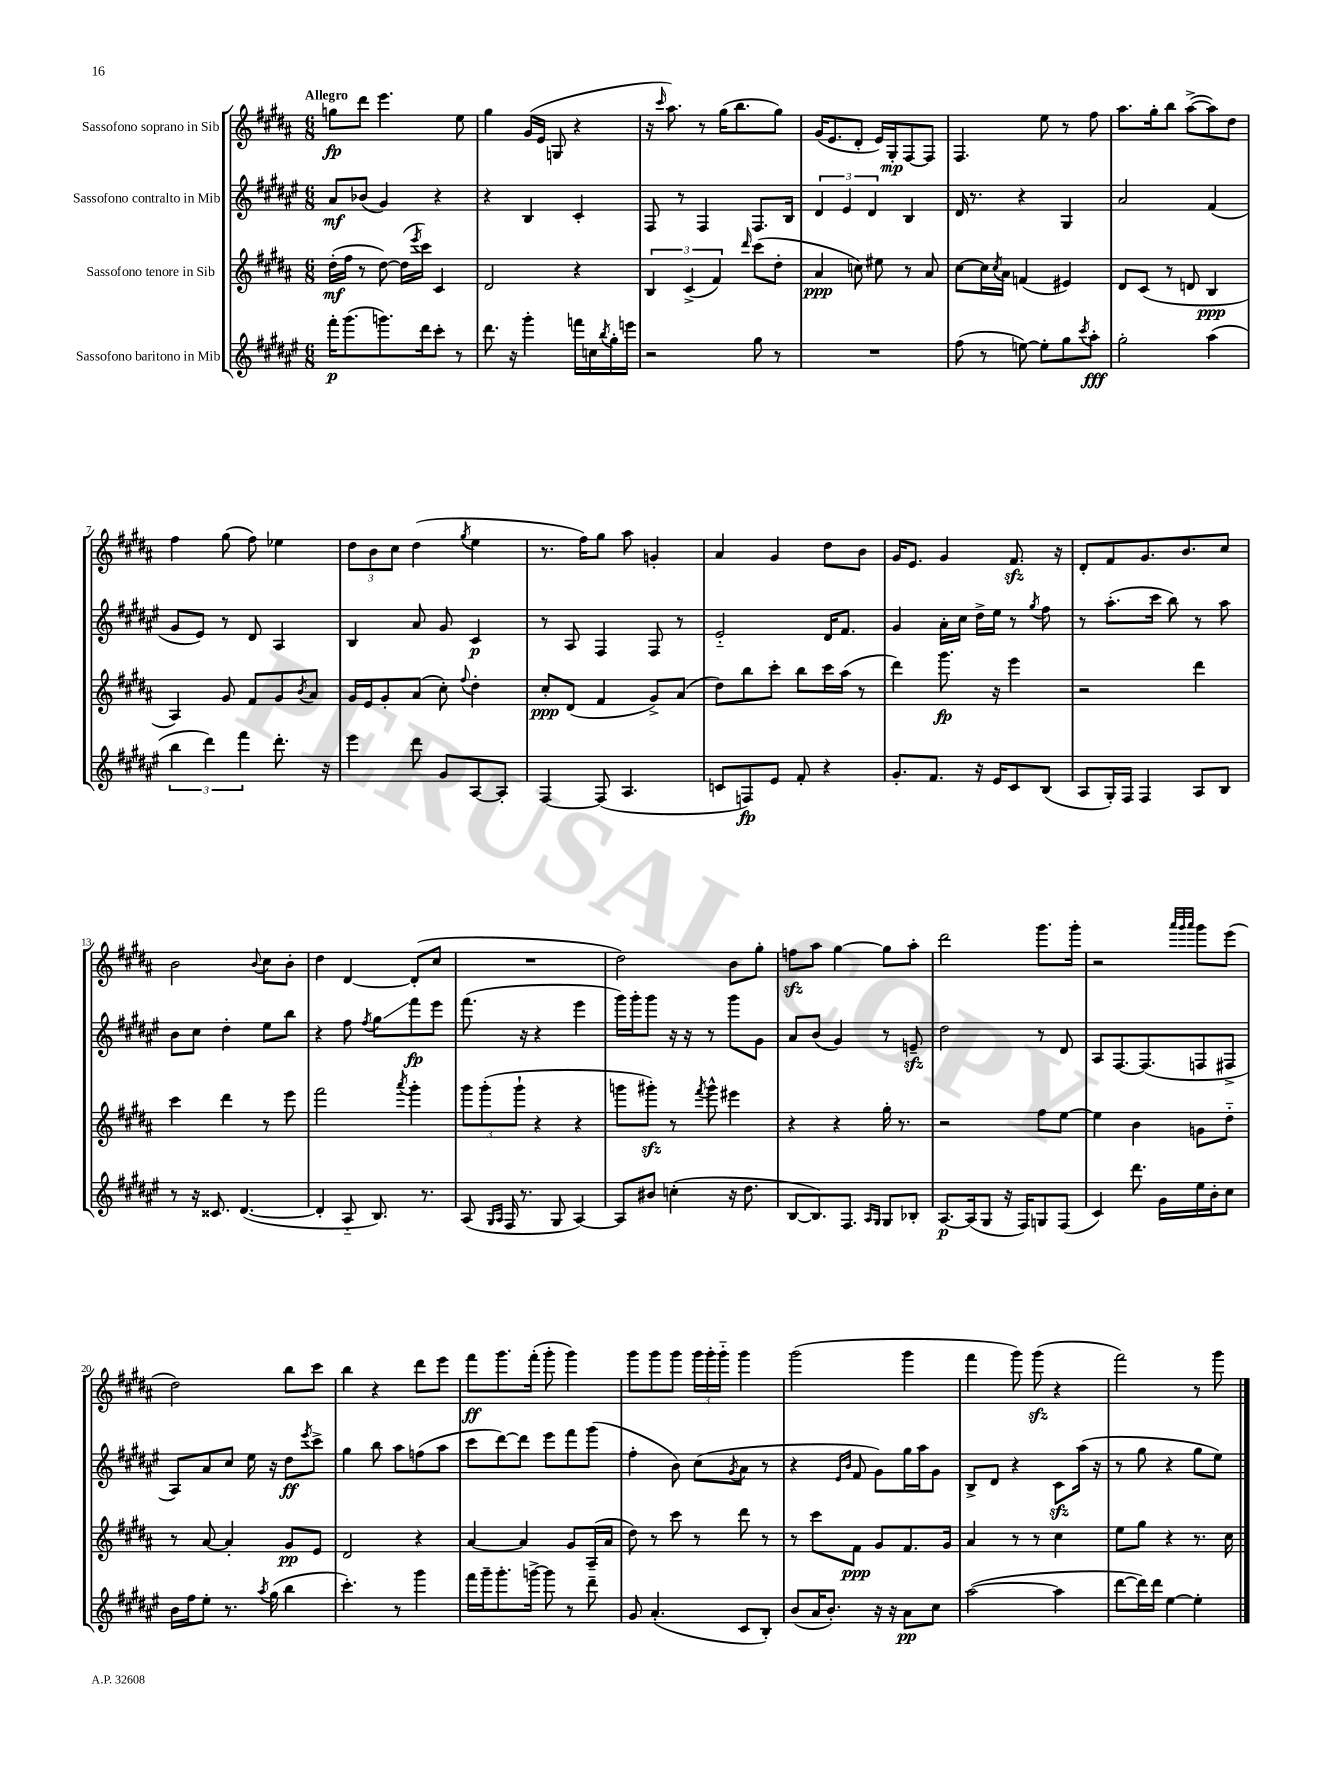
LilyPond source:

<<
\new StaffGroup <<
\new Staff = "s0" \with { instrumentName = "Sassofono soprano in Sib" } {
    \clef treble \key b \major \numericTimeSignature \time 6/8 \tempo "Allegro"
    g''8\fp dis'''8 e'''4. e''8 |
    gis''4 gis'16( e'16 g8 r4 |
    r16 \grace { cis'''16 } ais''8.) r8 gis''16( b''8. gis''8) |
    gis'16( e'8. dis'8-. e'16) gis16-.\mp fis8~ fis8 |
    fis4. e''8 r8 fis''8 |
    ais''8. gis''16-. b''8 ais''8~->( ais''8) dis''8 |
    fis''4 gis''8( fis''8) ees''4 |
    \tuplet 3/2 { dis''8 b'8 cis''8 } dis''4( \acciaccatura { gis''8 } e''4 |
    r8. fis''16) gis''8 ais''8 g'4-. |
    ais'4 gis'4 dis''8 b'8 |
    gis'16 e'8. gis'4 fis'8.\sfz r16 |
    dis'8-. fis'8 gis'8. b'8. cis''8 |
    b'2 \appoggiatura { b'8 } cis''8 b'8-. |
    dis''4 dis'4~ dis'8-.( cis''8 |
    R2. |
    dis''2) b'8 gis''8-. |
    f''8\sfz ais''8 gis''4~ gis''8 ais''8-. |
    dis'''2 gis'''8. gis'''16-. |
    r2 \grace { ais'''32 gis'''32 ais'''32 } gis'''8 e'''8( |
    dis''2) b''8 cis'''8 |
    b''4 r4 dis'''8 e'''8 |
    fis'''8\ff gis'''8. fis'''16-.( gis'''8-. gis'''4) |
    gis'''8 gis'''8 gis'''8 \tuplet 3/2 { gis'''16 gis'''16-. gis'''16-_ } gis'''4 |
    gis'''2( gis'''4 |
    fis'''4 gis'''8) gis'''8\sfz( r4 |
    fis'''2) r8 gis'''8 \bar "|." |
}
\new Staff = "s1" \with { instrumentName = "Sassofono contralto in Mib" } {
    \clef treble \key fis \major \numericTimeSignature \time 6/8
    ais'8\mf bes'8( gis'4) r4 |
    r4 b4 cis'4-. |
    fis8 r8 fis4 fis8. b16 |
    \tuplet 3/2 { dis'4 eis'4 dis'4 } b4 |
    dis'16 r8. r4 gis4 |
    ais'2 fis'4( |
    gis'8 eis'8) r8 dis'8 ais4 |
    b4 ais'8 gis'8 cis'4\p |
    r8 ais8 fis4 fis8 r8 |
    eis'2-_ dis'16 fis'8. |
    gis'4 ais'16-. cis''16 dis''16-> eis''16 r8 \acciaccatura { gis''8 } fis''8 |
    r8 ais''8.-.( cis'''16 b''8) r8 ais''8 |
    b'8 cis''8 dis''4-. eis''8 b''8 |
    r4 fis''8 \acciaccatura { fis''8 } gis''8\glissando fis'''8\fp eis'''8 |
    fis'''8.( r16 r4 eis'''4 |
    gis'''16) gis'''16-. gis'''8 r16 r16 r8 gis'''8 gis'8 |
    ais'8 b'8( gis'4) r8 e'8--\sfz |
    dis''2 r8 dis'8 |
    ais8 fis8.~ fis8.( f8 fis8-> |
    ais8) ais'8 cis''8 eis''16 r16 dis''8\ff \acciaccatura { eis'''8 } cis'''8-> |
    gis''4 b''8 ais''8 f''8( ais''8 |
    cis'''8 dis'''8~) dis'''8 eis'''8 fis'''8 gis'''8( |
    fis''4-. b'8) cis''8( \acciaccatura { gis'8 } ais'8 r8 |
    r4 \grace { eis'16 b'16 } fis'8 gis'8) gis''16 ais''16 gis'8 |
    b8-> dis'8 r4 cis'8\sfz ais''16( r16 |
    r8 gis''8 r4 gis''8 eis''8) \bar "|." |
}
\new Staff = "s2" \with { instrumentName = "Sassofono tenore in Sib" } {
    \clef treble \key b \major \numericTimeSignature \time 6/8
    dis''16-.\mf( fis''16 r8 dis''8~) dis''16( \acciaccatura { e'''8 } cis'''16) cis'4 |
    dis'2 r4 |
    \tuplet 3/2 { b4 cis'4->( fis'4) } \grace { dis'''16 } cis'''8( dis''8-. |
    ais'4\ppp c''8) eis''8 r8 ais'8 |
    cis''8~ cis''16 \acciaccatura { cis''8 } ais'16 f'4( eis'4) |
    dis'8 cis'8( r8 d'8 b4\ppp |
    ais4) gis'8 fis'8 gis'8 \acciaccatura { b'8 } ais'8 |
    gis'16 e'16 gis'8-. ais'8( cis''8-.) \appoggiatura { fis''8 } dis''4-. |
    cis''8-.\ppp dis'8( fis'4 gis'8->) ais'8( |
    dis''8) b''8 cis'''8-. b''8 cis'''16 ais''16( r8 |
    dis'''4) gis'''8.\fp r16 e'''4 |
    r2 dis'''4 |
    cis'''4 dis'''4 r8 e'''8 |
    fis'''2 \acciaccatura { ais'''8 } gis'''4-. |
    \tuplet 3/2 { gis'''8 gis'''8-.( gis'''8-! } r4 r4 |
    g'''8 gis'''8-.\sfz) r8 \acciaccatura { fis'''8 } gis'''8-^ eis'''4 |
    r4 r4 gis''16-. r8. |
    r2 fis''8 e''8~ |
    e''4 b'4 g'8 dis''8-_ |
    r8 ais'8~ ais'4-. gis'8\pp e'8 |
    dis'2 r4 |
    ais'4~ ais'4 gis'8 ais16--( ais'16 |
    dis''8) r8 cis'''8 r8 dis'''8 r8 |
    r8 cis'''8 fis'8\ppp gis'8 fis'8. gis'16 |
    ais'4 r8 r8 cis''4 |
    e''8 gis''8 r4 r8. cis''16 \bar "|." |
}
\new Staff = "s3" \with { instrumentName = "Sassofono baritono in Mib" } {
    \clef treble \key fis \major \numericTimeSignature \time 6/8
    fis'''16-.\p gis'''8.( g'''8.) dis'''16 cis'''8-. r8 |
    dis'''8. r16 gis'''4-. f'''16 c''16 \acciaccatura { b''8 } gis''16-. e'''16 |
    r2 gis''8 r8 |
    R2. |
    fis''8( r8 e''8~) e''8-. gis''8 \acciaccatura { cis'''8 } ais''8-.\fff |
    gis''2-. ais''4( |
    \tuplet 3/2 { b''4 dis'''4) fis'''4 } dis'''8.-. r16 |
    eis'''4 dis'''8 gis'8 ais8~ ais8-. |
    fis4~ fis8( ais4. |
    c'8 f8\fp) eis'8 fis'8-. r4 |
    gis'8.-. fis'8. r16 eis'16 cis'8 b8( |
    ais8 gis16-.) fis16 fis4 ais8 b8 |
    r8 r16 cisis'8. dis'4.~( |
    dis'4-. ais8-_ b8.) r8. |
    ais8( \grace { gis16 ais16 } fis16 r8. gis8 ais4~) |
    ais8 bis'8 c''4-.( r16 dis''8. |
    b8~ b8.) fis8. \grace { ais16 gis16 } gis8 bes8-. |
    ais8.~\p ais16( gis8 r16 fis16) g8 fis8( |
    cis'4) dis'''8. gis'16 eis''16 b'16-. cis''8 |
    b'16 fis''16 eis''8-. r8. \acciaccatura { ais''8 } gis''16( b''4 |
    cis'''4.-.) r8 gis'''4 |
    fis'''16 gis'''16-- gis'''8.-. g'''16~-> g'''8 r8 dis'''8-- |
    gis'8 ais'4.-.( cis'8 b8-.) |
    b'8( ais'16 b'8.-.) r16 r16 ais'8\pp cis''8 |
    ais''2~( ais''4 |
    dis'''8~ dis'''16) dis'''16 eis''4~ eis''4-. \bar "|." |
}
>>
>>
